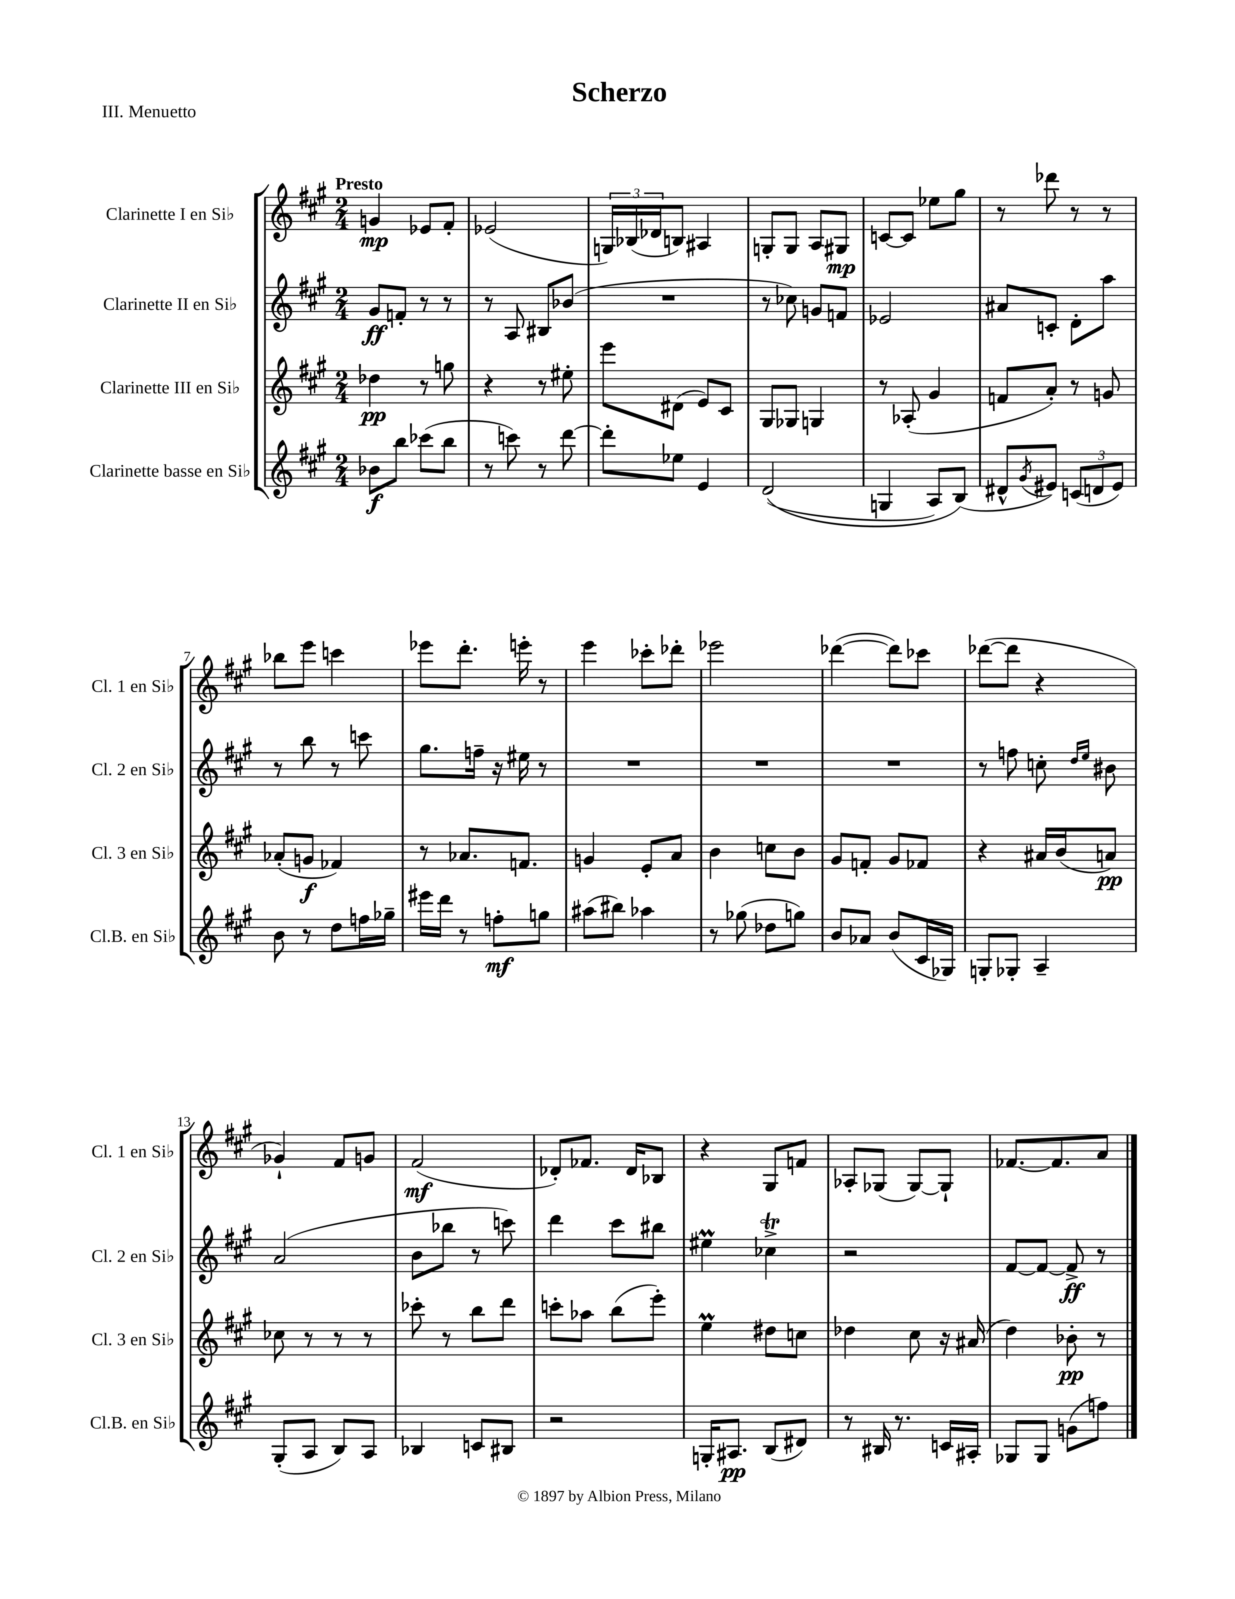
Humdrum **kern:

**kern	**dynam	**kern	**dynam	**kern	**dynam	**kern	**dynam
*part4	*part4	*part3	*part3	*part2	*part2	*part1	*part1
*staff4	*staff4	*staff3	*staff3	*staff2	*staff2	*staff1	*staff1
*I"Clarinette basse en Si♭	*	*I"Clarinette III en Si♭	*	*I"Clarinette II en Si♭	*	*I"Clarinette I en Si♭	*
*I'Cl.B. en Si♭	*	*I'Cl. 3 en Si♭	*	*I'Cl. 2 en Si♭	*	*I'Cl. 1 en Si♭	*
*clefG2	*	*clefG2	*	*clefG2	*	*clefG2	*
*k[f#c#g#]	*	*k[f#c#g#]	*	*k[f#c#g#]	*	*k[f#c#g#]	*
*M2/4	*	*M2/4	*	*M2/4	*	*M2/4	*
=1	=1	=1	=1	=1	=1	=1	=1
!	!	!	!	!	!	!LO:TX:a:B:t=Presto	!
8b-X\L	f	4dd-X\	pp	8g#/L	ff	4gn/	mp
8bb\J	.	.	.	8fn'/J	.	.	.
(8ccc-X\L	.	8r	.	8r	.	8e-X/L	.
8bb\J	.	8ggn\	.	8r	.	8f#'/J	.
=2	=2	=2	=2	=2	=2	=2	=2
8r	.	4r	.	8r	.	(2e-X/	.
8cccn\)	.	.	.	8A/	.	.	.
8r	.	8r	.	8B#X/L	.	.	.
[8ddd\	.	8ee#X'\	.	(8b-X/J	.	.	.
=3	=3	=3	=3	=3	=3	=3	=3
8ddd'\L]	.	8eee\L	.	2r	.	24Gn/LL)	.
.	.	.	.	.	.	(24B-X/	.
.	.	.	.	.	.	24d-X/J	.
8ee-X\J	.	(8d#X\J	.	.	.	8Bn/J)	.
4e/	.	8e/L)	.	.	.	4A#X/	.
.	.	8c#/J	.	.	.	.	.
=4	=4	=4	=4	=4	=4	=4	=4
((2d/	.	8G#/L	.	8r	.	8Gn'/L	.
.	.	8G-X/J	.	8cc-X\)	.	8G/J	.
.	.	4Gn/	.	8gn/L	.	8A/L	.
.	.	.	.	8fn/J	.	8G#X/J	mp
=5	=5	=5	=5	=5	=5	=5	=5
4Gn/	.	8r	.	2e-X/	.	[8cn/L	.
.	.	(8A-X'/	.	.	.	8c/J]	.
8A/L)	.	4g#/	.	.	.	8ee-X\L	.
(8B/J)	.	.	.	.	.	8gg#\J	.
=6	=6	=6	=6	=6	=6	=6	=6
8d#X^^/L	.	8fn/L	.	8a#X/L	.	8r	.
8qg#/	.	.	.	.	.	.	.
8e#X/J)	.	8a'/J)	.	8cn'/J	.	8ddd-X\	.
(12cn/L	.	8r	.	8d'\L	.	8r	.
12dn/	.	.	.	.	.	.	.
.	.	8gn/	.	8aa\J	.	8r	.
12e#/J)	.	.	.	.	.	.	.
!!LO:LB:g=z
=7	=7	=7	=7	=7	=7	=7	=7
8b\	.	(8a-X'/L	.	8r	.	8bb-X\L	.
8r	.	8gn/J	f	8bb\	.	8eee\J	.
8dd\L	.	4f-X/)	.	8r	.	4cccn\	.
16ffn\L	.	.	.	8cccn\	.	.	.
16gg-X~\JJ	.	.	.	.	.	.	.
=8	=8	=8	=8	=8	=8	=8	=8
16eee#X\LL	.	8r	.	8.gg#\L	.	8eee-X\L	.
16ddd\JJ	.	.	.	.	.	.	.
8r	.	8.a-X/L	.	.	.	8.ddd'\J	.
.	.	.	.	16ffn~\Jk	.	.	.
8ffn'\L	mf	.	.	16r	.	.	.
.	.	8.fn/J	.	16ee#X\	.	16eeen'\	.
8ggn\J	.	.	.	8r	.	8r	.
=9	=9	=9	=9	=9	=9	=9	=9
(8aa#X\L	.	4gn/	.	2r	.	4eee\	.
8bb#X\J)	.	.	.	.	.	.	.
4aa-X\	.	8e'/L	.	.	.	8ccc-X'\L	.
.	.	8a/J	.	.	.	8ddd-X'\J	.
=10	=10	=10	=10	=10	=10	=10	=10
8r	.	4b\	.	2r	.	2eee-X\	.
(8gg-X\	.	.	.	.	.	.	.
8dd-X\L	.	8ccn\L	.	.	.	.	.
8ggn\J)	.	8b\J	.	.	.	.	.
=11	=11	=11	=11	=11	=11	=11	=11
8b/L	.	8g#/L	.	2r	.	([4ddd-X\	.
8a-X/J	.	8fn'/J	.	.	.	.	.
(8b/L	.	8g#/L	.	.	.	8ddd-\L])	.
16c#/L	.	8f-X/J	.	.	.	8ccc-X\J	.
16G-X/JJ)	.	.	.	.	.	.	.
=12	=12	=12	=12	=12	=12	=12	=12
8Gn'/L	.	4r	.	8r	.	([8ddd-X\L	.
8G-X'/J	.	.	.	8ffn\	.	8ddd-\J]	.
4A~/	.	16a#X/LL	.	8ccn'\	.	4r	.
.	.	(16b/J	.	.	.	.	.
.	.	.	.	16qqdd/LL	.	.	.
.	.	.	.	16qqee/JJ	.	.	.
.	.	8an/J)	pp	8b#X\	.	.	.
!!LO:LB:g=z
=13	=13	=13	=13	=13	=13	=13	=13
(8G#'/L	.	8cc-X\	.	(2a/	.	4g-X`/)	.
8A/J	.	8r	.	.	.	.	.
8B/L)	.	8r	.	.	.	8f#/L	.
8A/J	.	8r	.	.	.	8gn/J	.
=14	=14	=14	=14	=14	=14	=14	=14
4B-X/	.	8ccc-X'\	.	8b\L	.	(2f#/	mf
.	.	8r	.	8bb-X\J	.	.	.
8cn/L	.	8bb\L	.	8r	.	.	.
8B#X/J	.	8ddd\J	.	8cccn\)	.	.	.
=15	=15	=15	=15	=15	=15	=15	=15
2r	.	8cccn'\L	.	4ddd\	.	8d-X'/L)	.
.	.	8aa-X\J	.	.	.	8.f-X/J	.
.	.	(8bb\L	.	8ccc#\L	.	.	.
.	.	.	.	.	.	16d-/KL	.
.	.	8eee'\J)	.	8bb#X\J	.	8B-X/J	.
=16	=16	=16	=16	=16	=16	=16	=16
16Gn'/KL	.	4eeM\	.	4ee#Xm\	.	4r	.
8.A#X/J	pp	.	.	.	.	.	.
(8B/L	.	8dd#X\L	.	4cc-XT^\	.	8G#/L	.
8d#X/J)	.	8ccn\J	.	.	.	8fn/J	.
=17	=17	=17	=17	=17	=17	=17	=17
8r	.	4dd-X\	.	2r	.	8A-X'/L	.
16B#X/	.	.	.	.	.	(8G-X/J	.
8.r	.	.	.	.	.	.	.
.	.	8cc#\	.	.	.	[8G-/L)	.
16cn/LL	.	16r	.	.	.	8G-`/J]	.
16A#X'/JJ	.	(16a#X/	.	.	.	.	.
=18	=18	=18	=18	=18	=18	=18	=18
8G-X/L	.	4dd\)	.	[8f#/L	.	[8.f-X/L	.
8G-/J	.	.	.	8f#/J_	.	.	.
.	.	.	.	.	.	8.f-/]	.
(8gn\L	.	8b-X'\	pp	8f#^/]	ff	.	.
8ffn\J)	.	8r	.	8r	.	8a/J	.
==	==	==	==	==	==	==	==
*-	*-	*-	*-	*-	*-	*-	*-
